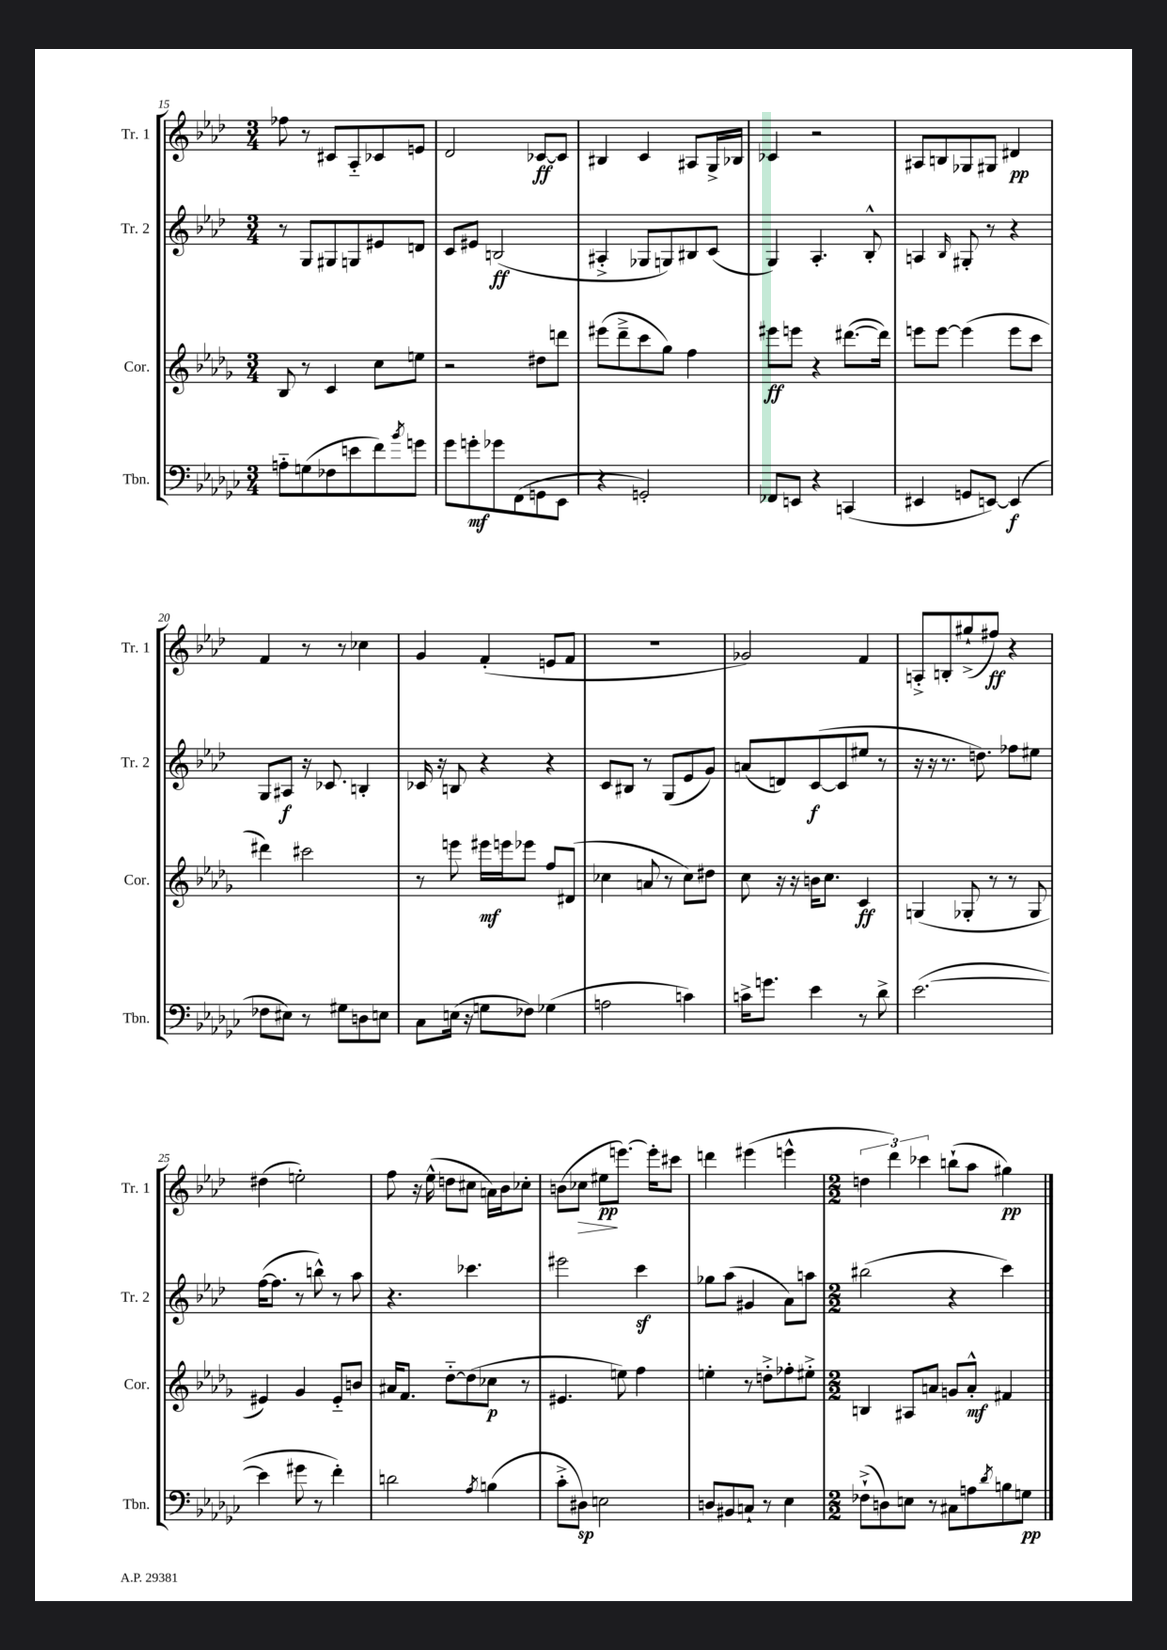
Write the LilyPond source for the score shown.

<<
\new StaffGroup <<
\new Staff = "s0" \with { instrumentName = "Tr. 1" shortInstrumentName = "Tr. 1" } {
    \clef treble \key aes \major \numericTimeSignature \time 3/4
    fes''8 r8 cis'8 aes8-_ ces'8 e'8 |
    des'2 ces'8~\ff ces'8 |
    bis4 c'4 ais8 g16-> bes16 |
    ces'4 r2 |
    ais8 b8 ges8 gis8 dis'4\pp |
    f'4 r8 r8 ces''4 |
    g'4 f'4-.( e'8 f'8 |
    R2. |
    ges'2) f'4 |
    a8-.-> b8-. gis''8-!->( fis''8\ff) r4 |
    dis''4( e''2-.) |
    f''8 r16 ees''16-^( d''8 cis''8 a'16) bes'16 ces''8-. |
    b'8( ces''8\> eis''8\pp\! e'''8.~) e'''16-. cis'''8 |
    d'''4 eis'''4( e'''4-^ |
    \numericTimeSignature \time 2/2 \tuplet 3/2 { d''4 des'''4) ces'''4 } b''8-!( aes''8 gis''4\pp) \bar "|." |
}
\new Staff = "s1" \with { instrumentName = "Tr. 2" shortInstrumentName = "Tr. 2" } {
    \clef treble \key aes \major \numericTimeSignature \time 3/4
    r8 g8 gis8 g8 eis'8 d'8 |
    c'8 eis'8 b2\ff( |
    ais4-.-> ges8 g8) bis8 c'8( |
    g4) aes4.-. bes8-.-^ |
    a4 \grace { bes16 } gis8-. r8 r4 |
    g8 ais8\f r16 ces'8. b4-. |
    ces'16 r16 b8 r4 r4 |
    c'8 bis8 r8 g8( ees'8 g'8) |
    a'8( d'8) c'8~\f( c'8 eis''8 r8 |
    r16 r16 r8. d''8.) fes''8 eis''8 |
    f''16~( f''8. r8 b''8-^) r8 aes''8 |
    r4. ces'''4. |
    eis'''2 c'''4\sf |
    ges''8 aes''8( gis'4 aes'8) a''8 |
    \numericTimeSignature \time 2/2 bis''2( r4 c'''4) \bar "|." |
}
\new Staff = "s2" \with { instrumentName = "Cor." shortInstrumentName = "Cor." } {
    \clef treble \key des \major \numericTimeSignature \time 3/4
    bes8 r8 c'4 c''8 e''8 |
    r2 dis''8 d'''8 |
    eis'''8( des'''8---> c'''8 ges''8) f''4 |
    eis'''8\ff e'''8 r4 dis'''8.~( dis'''16) |
    e'''8 e'''8~ e'''4( e'''8 c'''8 |
    dis'''4) cis'''2 |
    r8 e'''8 eis'''16\mf e'''16 ees'''8 f''8 dis'8( |
    ces''4 a'8 r8 ces''8) dis''8 |
    c''8 r16 r16 b'16 c''8. c'4\ff |
    g4( ges8-. r8 r8 ges8 |
    eis'4) ges'4 eis'8-_ b'8 |
    ais'16 f'8. des''8~-_ des''8( ces''8\p r8 |
    eis'4. e''8) f''4 |
    e''4-. r8 d''8-.-> fes''8-. eis''8-.-> |
    \numericTimeSignature \time 2/2 b4 ais8 a'8 g'8 a'8-.-^\mf fis'4 \bar "|." |
}
\new Staff = "s3" \with { instrumentName = "Tbn." shortInstrumentName = "Tbn." } {
    \clef bass \key ges \major \numericTimeSignature \time 3/4
    a8-_ g8( fes8 e'8 f'8) \acciaccatura { bes'8 } g'8 |
    ges'8 g'8-.\mf ges'8 f,8( g,8 ees,8 |
    r4 g,2-.) |
    fes,8 e,8 r4 c,4( |
    eis,4 g,8 e,8~) e,4\f( |
    fes8 eis8) r8 gis8 d8 e8 |
    ces8 e16( r16 g8 fes8) ges4( |
    a2 c'4) |
    c'16-> g'8. ees'4 r8 des'8-> |
    ees'2.~( |
    ees'4 gis'8 r8 f'4-.) |
    d'2 \acciaccatura { aes8 } b4( |
    ces'8-.-> dis8\sp) e2 |
    d8 bis,8 c8-! r8 ees4 |
    \numericTimeSignature \time 2/2 fes8-!->( d8) e8 r8 cis8 a8 \acciaccatura { des'8 } b8 g8\pp \bar "|." |
}
>>
>>
\layout { \context { \Score currentBarNumber = #15 } }
